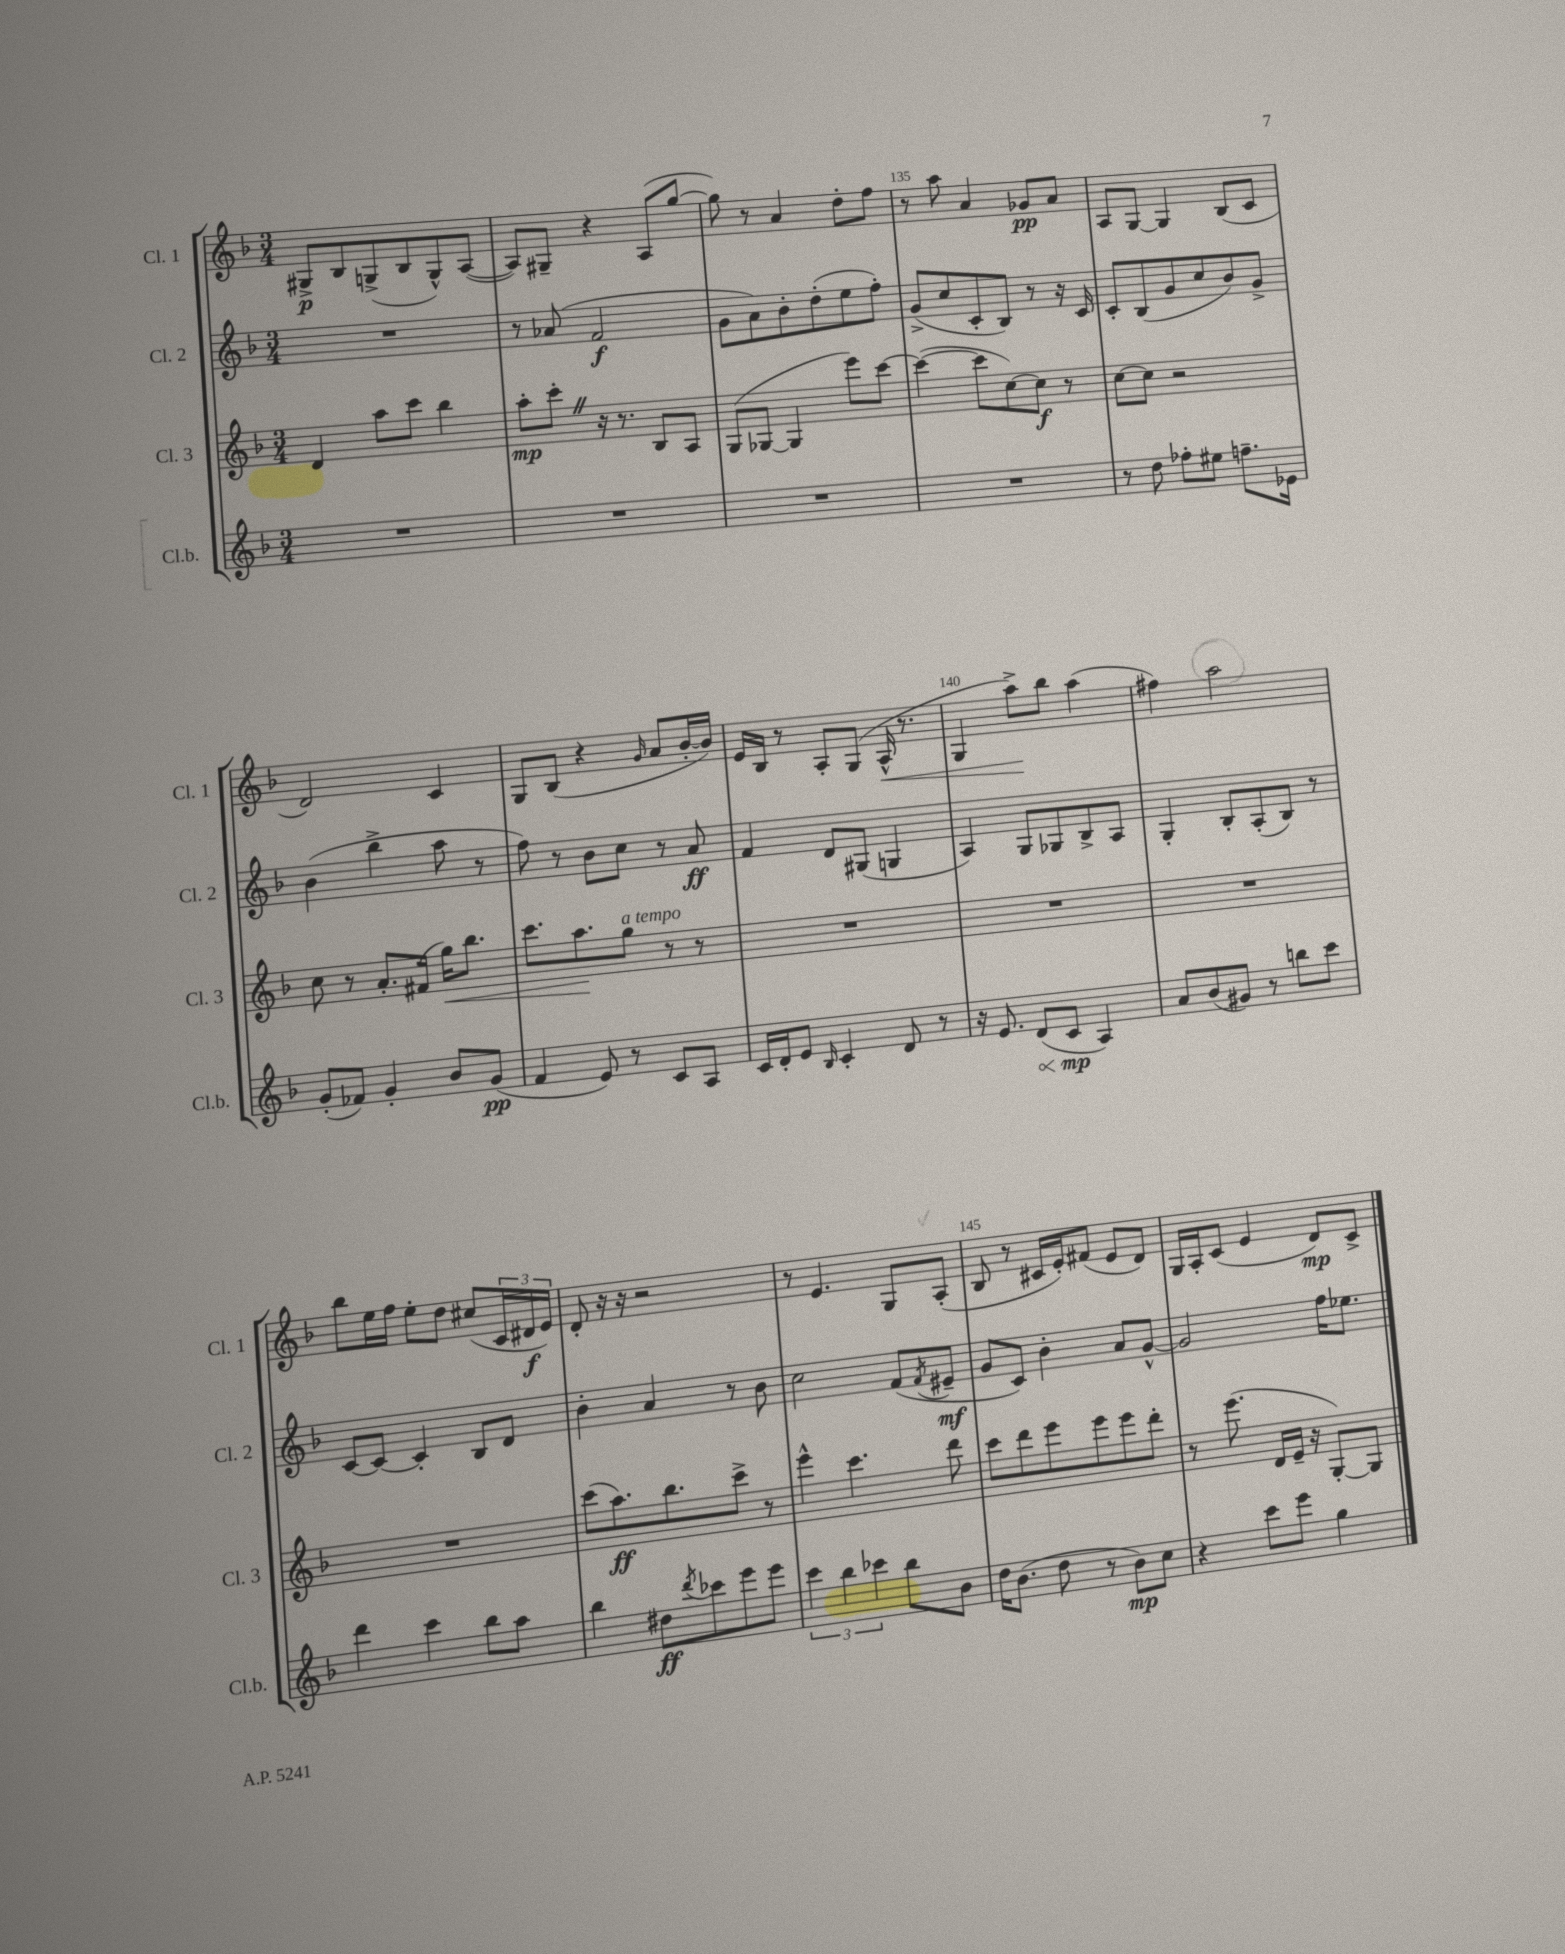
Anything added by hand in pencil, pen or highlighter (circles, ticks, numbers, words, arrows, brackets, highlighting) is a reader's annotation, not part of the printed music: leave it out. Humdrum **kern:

**kern	**kern	**kern	**kern
*staff4	*staff3	*staff2	*staff1
*clefG2	*clefG2	*clefG2	*clefG2
*k[b-]	*k[b-]	*k[b-]	*k[b-]
*M3/4	*M3/4	*M3/4	*M3/4
2.r	4d	2.r	8G#^
.	.	.	8B-
.	8aa	.	(8G^
.	8ccc	.	8B-
.	4bb-	.	8G^^)
.	.	.	([8A
=	=	=	=
2.r	8aa'	8r	8A])
.	8ccc'	(8a-	8G#~
.	16r	2f	4r
.	8.r	.	.
.	8B-	.	(8A
.	8A	.	[8gg
=	=	=	=
2.r	(8G	8g	8gg])
.	[8G-	8a)	8r
.	4G-]	8b-'	4a
.	.	(8dd'	.
.	8eee)	8ee	8dd'
.	[8ccc	8ff')	8ff
=	=	=	=
2.r	(4ccc_	(8g^	8r
.	.	8cc	8aa
.	8ccc]	8c'	4a
.	[8cc)	8B-)	.
.	8cc]	8r	8g-
.	8r	16r	8a
.	.	16c	.
=	=	=	=
8r	[8cc	8c'	8A
8dd	8cc]	(8B-	[8G
8ff-'	2r	8g	4G]
8ee#	.	8cc	.
8.ff~	.	8b-)	(8B-
.	.	8g^	8c
16e-	.	.	.
=	=	=	=
(8g'	8cc	(4b-	2d)
8f-)	8r	.	.
4g'	8.a'	4bb-^	.
.	(16f#	.	.
8b-	16gg)	8aa	4c
.	8.bb-	.	.
(8g	.	8r	.
=	=	=	=
4f	8.ccc	8ff)	8G
.	.	8r	(8B-
.	8.aa	.	.
8e)	.	8b-	4r
8r	8gg	8cc	.
.	.	.	16qqg
8c	8r	8r	8a
8A	8r	8a	[16b-'
.	.	.	16b-])
=	=	=	=
16c	2.r	4f	16e
16d'	.	.	16B-
8e	.	.	8r
16qqB-	.	.	.
4c'	.	8d	8A'
.	.	(8G#	(8G
8d	.	4G	16A^^
.	.	.	8.r
8r	.	.	.
=	=	=	=
16r	2.r	4A)	4G
8.e	.	.	.
(8d	.	8G	8aa^)
8c	.	8G-	8bb-
4A)	.	8B-^	(4aa
.	.	8A	.
=	=	=	=
8a	2.r	4G'	4ff#)
(8b-	.	.	.
8g#)	.	8B-'	2aa
8r	.	(8A'	.
8bb	.	8B-)	.
8ccc	.	8r	.
=	=	=	=
4ddd	2.r	[8c	8bb-
.	.	8c_	16ee
.	.	.	16ff
4ccc	.	4c']	8ee'
.	.	.	8dd
8bb-	.	8B-	(8cc#
8aa	.	8d	24c
.	.	.	24d#
.	.	.	24e)
=	=	=	=
4bb-	(8ccc	4b-'	8d'
.	8.aa)	.	16r
.	.	.	16r
8dd#	.	4a	2r
.	8.bb-	.	.
8qddd	.	.	.
8ccc-	.	.	.
8eee	8ccc^	8r	.
8eee	8r	8b-	.
=	=	=	=
6ccc	4eee^^	2cc	8r
.	.	.	4.e
6bb-	.	.	.
.	4.ccc	.	.
6ccc-	.	.	.
8bb-	.	(8f	8G
.	.	8qf	.
8b-	8ddd	8e#~	(8A'
=	=	=	=
16dd	8ccc	8g	8B-
(8.b-	.	.	.
.	8ddd	8c)	8r
8dd	8eee	4b-'	16c#
.	.	.	16e')
8r	8eee	.	(8f#
8b-)	8eee	8a	8e
8cc	8ddd'	[8g^^	8d)
=	=	=	=
4r	8r	2g]	16G
.	.	.	16A'
.	(8.eee	.	(8c
8ccc	.	.	4e
.	16d	.	.
8eee	16e~	.	.
.	16r	.	.
4gg	[8G')	16ff	8d)
.	.	8.ee-	.
.	8G]	.	8c^
==	==	==	==
*-	*-	*-	*-
